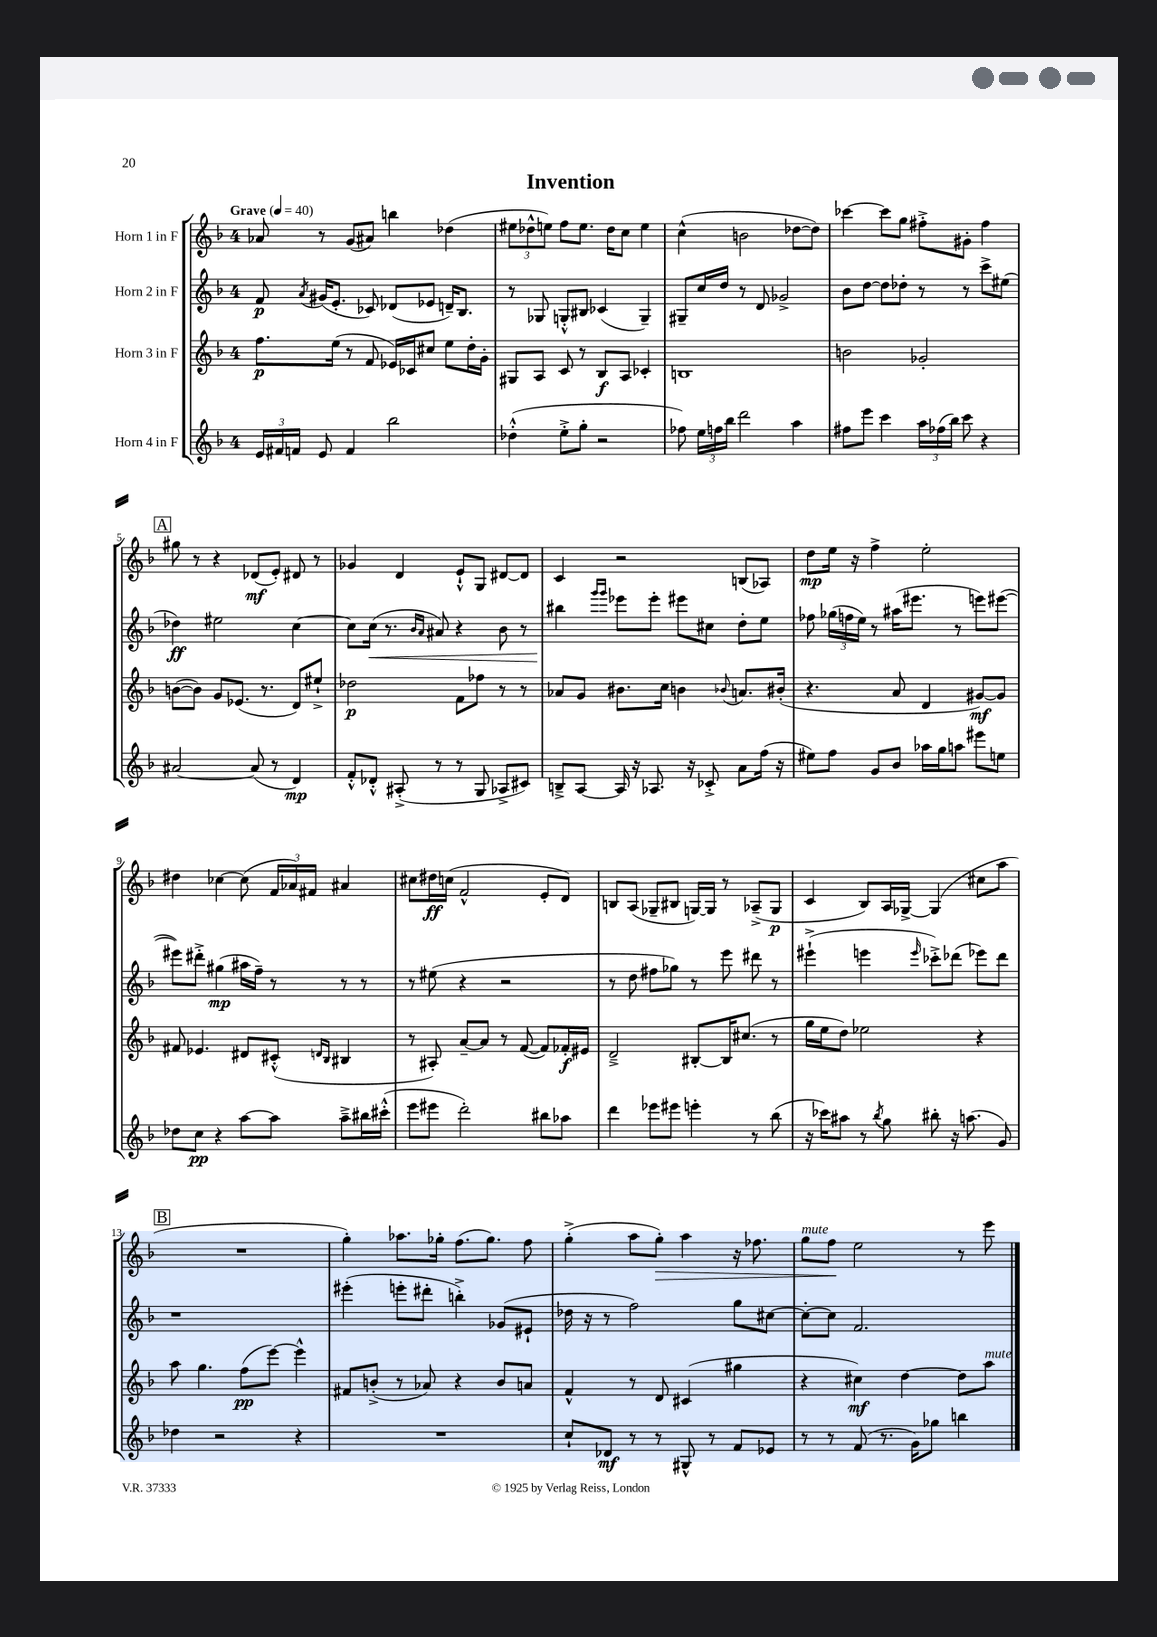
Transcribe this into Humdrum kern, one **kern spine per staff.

**kern	**kern	**kern	**kern
*staff4	*staff3	*staff2	*staff1
*clefG2	*clefG2	*clefG2	*clefG2
*k[b-]	*k[b-]	*k[b-]	*k[b-]
*M4/4	*M4/4	*M4/4	*M4/4
*MM40	*MM40	*MM40	*MM40
24e/LL	8.ff\L	8f/	8a-/
24f#/	.	.	.
24f/JJ	.	.	.
.	.	8qa/	.
8e/	.	(16g#/LK	8r
.	(16ee\Jk	8.e'/J	.
4f/	8r	.	(8g/L
.	8f/	8c-/)	8a#/J)
2bb-\	16e-/LL)	(8d-/L	4bb\
.	16c-/J	.	.
.	8cc#/J	8e-/J	.
.	8ee\L	16d~/LK)	(4dd-\
.	.	8.B-/J	.
.	16dd'\L	.	.
.	16g'\JJ	.	.
=	=	=	=
(4dd-'^^\	8G#/L	8r	12ee#\L
.	.	.	12dd-^^\
.	8A/J	8G-/	.
.	.	.	12ee\J)
8ee'^\L	8c/	8G'^^/L	8ff\L
8gg'\J	8r	8B#/J	8.ee\J
2r	8B-/L	(4c-/	.
.	.	.	16dd-\LK
.	8A/J	.	8cc\J
.	4c-'/	4G~/)	4ee\
=	=	=	=
8ff-\)	1B	8G#~/L	(4cc^^\
24ee\LL	.	16cc/L	.
24ff\	.	.	.
.	.	16dd/JJ	.
24bb-\JJ	.	.	.
2ddd\	.	8r	2b\
.	.	8d/	.
.	.	2g-^/	.
4aa\	.	.	[8dd-\L
.	.	.	8dd-\]J)
=	=	=	=
8ff#\L	2b\	8b-\L	[4ccc-\
8eee\J	.	[8dd\J	.
4ccc\	.	8dd\]L	8ccc-\]L
.	.	8dd-'\J	8gg\J
24aa\LL	2g-'/	8r	8ff#'^\L
(24ff-\	.	.	.
24bb-\JJ)	.	.	.
8ccc\	.	8r	8g#'\J
4r	.	8ccc^\L	4ff#\
.	.	(8ee#\J	.
=	=	=	=
[2a#/	([8b\L	4dd-\)	8gg#\
.	8b\]J)	.	8r
.	8g/L	2ee#\	4r
.	(8.e-/J	.	.
(8a#/]	.	.	(8d-/L
.	8.r	.	.
8r	.	.	8e'/J)
4d/)	8d/L)	[4cc\	8d#/
.	8ee#`^/J	.	8r
=	=	=	=
8f'^^/L	2dd-\	8cc\]L	4g-/
8d-'^^/J	.	(16cc\Jk	.
.	.	8.r	.
(8A#'^/	.	.	4d/
.	.	16qqb-/LL	.
.	.	16qqa/JJ	.
8r	.	8a#/)	.
8r	8f\L	4r	8e`^^/L
8G/	8ff-\J	.	8G/J
8A-^/L	8r	8b-\	[8d#/L
8c#/J)	8r	8r	8d#/]J
=	=	=	=
8B~^/L	8a-/L	4bb#\	4c/
[8A/J	8g/J	.	.
.	.	16qqggg/LL	.
.	.	16qqggg/JJ	.
16A/]	8.b#\L	8eee-\L	2r
16r	.	.	.
8.A-/	.	8eee-'\J	.
.	16cc\Jk	.	.
.	4b\	8eee#\L	.
16r	.	.	.
8c-'^/	.	8cc#\J	.
.	8qqb-/	.	.
8a\L	8.a/L	8dd'\L	(8B/L
(16ff\Jk	.	8ee\J	8A-/J)
16r	(16b#'/Jk	.	.
=	=	=	=
8ee#\L)	4.r	8ff-\	8dd\L
8ff\J	.	(24gg-\LL	16ee\Jk
.	.	24ff\	.
.	.	.	16r
.	.	24ee\JJ)	.
8g/L	.	8r	4ff^\
8b-/J	8a/	(16aa#\LK	.
.	.	8.eee#\J	.
16aa-\LL	4d/	.	2ee'\
16gg\J	.	.	.
8aa\J	.	8r	.
8eee#\L	[8g#/L)	8eee\L)	.
8ee\J	8g#/]J	([8eee#\J	.
=	=	=	=
8dd-\L	8f#/	8eee#\]L)	4dd#\
8cc\J	4.e-/	8ddd#'^\J	.
4r	.	(4gg#\	[4cc-\
[8aa\L	8d#/L	16aa#\LL	(8cc-\]
.	.	16ff~\JJ)	.
8aa\]J	(8c#'^^/J	8r	24f/LL
.	.	.	24a-/)
.	.	.	24f#/JJ
.	16qqd/LL	.	.
.	16qqB-/JJ	.	.
8aa~^\L	4B#/	8r	4a#/
16bb#\L	.	8r	.
(16ccc#'^^\JJ	.	.	.
=	=	=	=
8eee\L	8r	8r	8cc#\L
8eee#\J	8A#'/)	(8ee#\	16dd#\L
.	.	.	(16cc\JJ
2ddd'\)	[8a~/L	4r	2f^^/
.	8a/]J	.	.
.	8r	2r	.
.	([8f/	.	.
8bb#\L	8f/]L)	.	8e'/L
8aa-\J	16f-'/L	.	8d/J)
.	16e#/JJ	.	.
=	=	=	=
4ddd\	2d~^/	8r	8B/L
.	.	8dd\	(8A/J
8eee-\L	.	8ff#\L	8G-~/L
8eee#\J	.	8gg-\J)	8B#/J
4eee'\	[8B#'/L	8r	[16G/LL)
.	.	.	16G/]JJ
.	16B#/]K	8eee\	8r
.	(8.cc#/J	.	.
8r	.	8ddd#\	(8A-~^/L
(8bb-\	8r	8r	8G/J
=	=	=	=
16r	16gg\LL	(4eee#`^\	4c/
16ccc-\LK)	16ee\J	.	.
8aa#\J	8dd\J)	.	.
8r	2ee-\	4eee\	8B-/L)
8qbb-/	.	.	.
8gg\	.	.	16A/L
.	.	.	[16G-^/JJ
.	.	16qqeee/	.
8bb#'\	.	8ccc-'^\L)	(4G-/]
16r	.	(8ddd-\J	.
(8.aa\	.	.	.
.	4r	8eee-\L)	8cc#\L
8g/)	.	8ddd-\J	8aa\J
=	=	=	=
4dd-\	8aa\	1r	1r
.	4.gg\	.	.
2r	.	.	.
.	(8ff\L	.	.
.	[8eee\J)	.	.
4r	4eee^^\]	.	.
=	=	=	=
1r	8f#/L	(4eee#'\	4gg'\)
.	(8b'^/J	.	.
.	8r	8eee'\L	8.aa-\L
.	8a-/)	8ddd#'\J	.
.	.	.	16gg-'\Jk
.	4r	4bb'^\)	(8.ff\L
.	.	.	8.gg-\J)
.	8b/L	(8g-/L	.
.	8a/J	8e#`/J	8ff\
=	=	=	=
8cc`/L	4f^^/	16dd-\	(4gg'^\
.	.	16r	.
8d-/J	.	8r	.
8r	8r	2ff\)	8aa\L
8r	8d/	.	8gg'\J)
8G#^^/	(4c#/	.	4aa\
8r	.	.	.
8f/L	4gg#\	8gg\L	16r
.	.	.	8.ff-\
8e-/J	.	[8cc#\J	.
=	=	=	=
8r	4r	8cc#'\_L	8gg\L
8r	.	8cc#\]J	8ff\J
(8f/	4cc#\)	2.f/	2ee\
8.r	.	.	.
.	[4dd\	.	.
16g\LK)	.	.	.
8gg-\J	.	.	.
4bb\	8dd\]L	.	8r
.	8aa\J	.	8eee\
==	==	==	==
*-	*-	*-	*-
